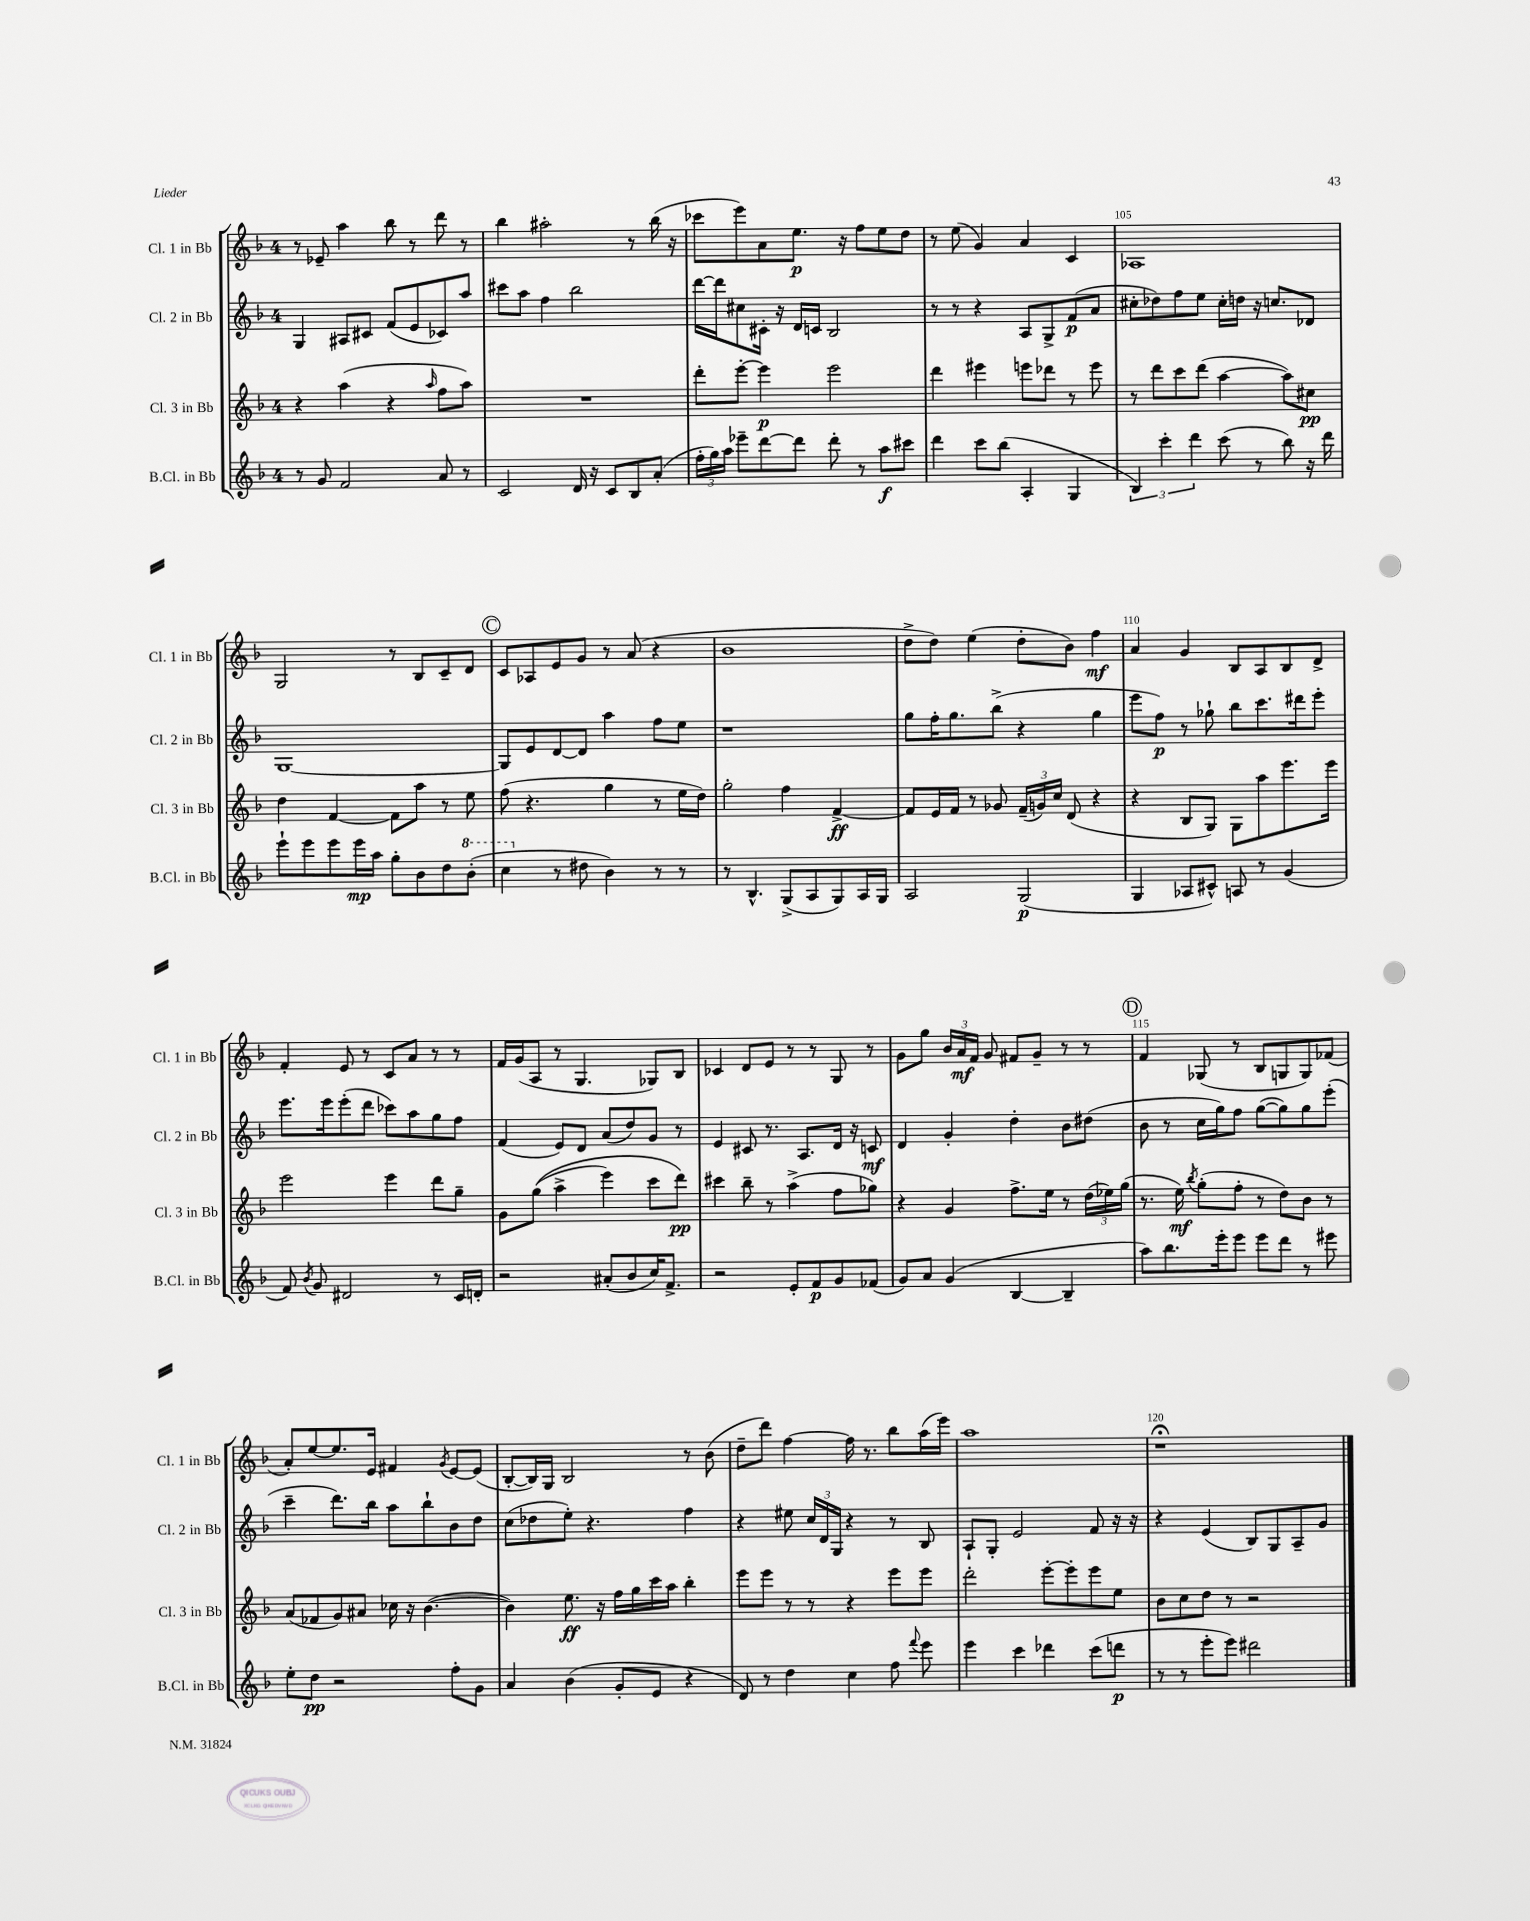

**kern	**dynam	**kern	**dynam	**kern	**dynam	**kern	**dynam
*part4	*part4	*part3	*part3	*part2	*part2	*part1	*part1
*staff4	*staff4	*staff3	*staff3	*staff2	*staff2	*staff1	*staff1
*I"B.Cl. in Bb	*	*I"Cl. 3 in Bb	*	*I"Cl. 2 in Bb	*	*I"Cl. 1 in Bb	*
*I'B.Cl. in Bb	*	*I'Cl. 3 in Bb	*	*I'Cl. 2 in Bb	*	*I'Cl. 1 in Bb	*
*clefG2	*	*clefG2	*	*clefG2	*	*clefG2	*
*k[b-]	*	*k[b-]	*	*k[b-]	*	*k[b-]	*
*M4/4	*	*M4/4	*	*M4/4	*	*M4/4	*
=101	=101	=101	=101	=101	=101	=101	=101
8r	.	4r	.	4G/	.	8r	.
8g/	.	.	.	.	.	8e-X~/	.
2f/	.	(4aa\	.	8A#X/L	.	4aa\	.
.	.	.	.	8c#X/J	.	.	.
.	.	4r	.	(8f/L	.	8bb-\	.
.	.	.	.	8e/	.	8r	.
.	.	16qqaa/	.	.	.	.	.
8a/	.	8ff\L	.	8c-X/)	.	8ddd\	.
8r	.	8aa\J)	.	8aa/J	.	8r	.
=102	=102	=102	=102	=102	=102	=102	=102
2c/	.	1r	.	8ccc#X\L	.	4bb-\	.
.	.	.	.	8aa\J	.	.	.
.	.	.	.	4ff\	.	2aa#X'\	.
16d/	.	.	.	2bb-\	.	.	.
16r	.	.	.	.	.	.	.
8c/L	.	.	.	.	.	.	.
8B-/	.	.	.	.	.	8r	.
(8a'/J	.	.	.	.	.	(16bb-\	.
.	.	.	.	.	.	16r	.
=103	=103	=103	=103	=103	=103	=103	=103
24ff'\LL	.	8ddd'\L	.	[16ddd\LL	.	8ccc-X\L	.
24gg\)	.	.	.	.	.	.	.
.	.	.	.	16ddd\J]	.	.	.
24aa\JJ	.	.	.	.	.	.	.
8eee-X~\L	.	[8eee'\J	.	8cc#X\	.	8eee\)	.
[8ddd\	.	4eee\]	p	16c#X'\Jk	.	8a\	.
.	.	.	.	16r	.	.	.
8ddd\J]	.	.	.	16d/LL	.	8.ee\J	p
.	.	.	.	16cn/JJ	.	.	.
8ddd'\	.	2eee\	.	2B-/	.	.	.
.	.	.	.	.	.	16r	.
8r	.	.	.	.	.	8ff\L	.
8aa\L	f	.	.	.	.	8ee\	.
8ccc#X\J	.	.	.	.	.	8dd\J	.
=104	=104	=104	=104	=104	=104	=104	=104
4ddd\	.	4ddd\	.	8r	.	8r	.
.	.	.	.	8r	.	(8ee\	.
8ccc\L	.	4eee#X\	.	4r	.	4g/)	.
(8bb-\J	.	.	.	.	.	.	.
4A'/	.	8eeen\L	.	8A/L	.	4a/	.
.	.	8ddd-X\J	.	8G^/	.	.	.
4G/	.	8r	.	(8f/	p	4c/	.
.	.	8eee\	.	8a/J	.	.	.
=105	=105	=105	=105	=105	=105	=105	=105
6B-/)	.	8r	.	8cc#X'\L	.	1A-X	.
.	.	8ddd\L	.	8dd-X\)	.	.	.
6ccc'\	.	.	.	.	.	.	.
.	.	8ccc\	.	8ff\	.	.	.
6ddd\	.	.	.	.	.	.	.
.	.	(8ddd\J	.	8ee\J	.	.	.
(8ccc\	.	[4aa\	.	16cc#'\LL	.	.	.
.	.	.	.	16ddn\JJ	.	.	.
8r	.	.	.	16r	.	.	.
.	.	.	.	8.ccn/L	.	.	.
8bb-\)	.	8aa\L])	.	.	.	.	.
16r	.	8cc#X\J	pp	8d-X/J	.	.	.
16ddd\	.	.	.	.	.	.	.
!!LO:LB:g=z
=106	=106	=106	=106	=106	=106	=106	=106
8eee`\L	.	4dd\	.	[1G	.	2G/	.
8eee\	.	.	.	.	.	.	.
8eee\	.	[4f/	.	.	.	.	.
16eee\L	mp	.	.	.	.	.	.
16aa\JJ	.	.	.	.	.	.	.
8gg'\L	.	8f\L]	.	.	.	8r	.
8b-\	.	8aa\J	.	.	.	8B-/L	.
8dd\	.	8r	.	.	.	8c~/	.
*8va	*	*	*	*	*	*	*
(8bb-'\J	.	8ee\	.	.	.	8d/J	.
!!LO:REH:place=s1:t=C
=107	=107	=107	=107	=107	=107	=107	=107
4ccc\	.	(8ff\	.	8G/L]	.	8c/L	.
.	.	4.r	.	8e/	.	8A-X/	.
*X8va	*	*	*	*	*	*	*
8r	.	.	.	[8d/	.	8e/	.
8dd#X\	.	.	.	8d/J]	.	8g/J	.
4b-\)	.	4gg\	.	4aa\	.	8r	.
.	.	.	.	.	.	(8a/	.
8r	.	8r	.	8ff\L	.	4r	.
8r	.	16ee\LL	.	8ee\J	.	.	.
.	.	16dd\JJ)	.	.	.	.	.
=108	=108	=108	=108	=108	=108	=108	=108
8r	.	2gg'\	.	1r	.	1b-	.
4.B-^^/	.	.	.	.	.	.	.
(8G^/L	.	4ff\	.	.	.	.	.
8A/	.	.	.	.	.	.	.
8G/)	.	[4f^/	ff	.	.	.	.
16A/L	.	.	.	.	.	.	.
16G/JJ	.	.	.	.	.	.	.
=109	=109	=109	=109	=109	=109	=109	=109
2A/	.	8f/L]	.	8gg\L	.	8dd^\L	.
.	.	16e/L	.	16ff'\K	.	8dd\J)	.
.	.	16f/JJ	.	8.gg\	.	.	.
.	.	8r	.	.	.	(4ee\	.
.	.	8g-X/	.	(8bb-^\J	.	.	.
(2G/	p	(24f~/LL	.	4r	.	8dd'\L	.
.	.	24gn/)	.	.	.	.	.
.	.	24cc/JJ	.	.	.	.	.
.	.	(8d/	.	.	.	8b-\J)	.
.	.	4r	.	4gg\	.	4ff\	mf
=110	=110	=110	=110	=110	=110	=110	=110
4G/	.	4r	.	8eee\L	.	4a/	.
.	.	.	.	8ff\J)	p	.	.
8A-X/L	.	8B-/L	.	8r	.	4g/	.
8c#X^^/J)	.	8G/J)	.	8gg-X`\	.	.	.
8An/	.	8G\L	.	8bb-\L	.	8B-/L	.
8r	.	8aa\	.	8.ccc\	.	8A/	.
(4g/	.	8.eee\	.	.	.	8B-/	.
.	.	.	.	16ddd#X\k	.	.	.
.	.	.	.	8eee'\J	.	8d^/J	.
.	.	16eee\Jk	.	.	.	.	.
!!LO:LB:g=z
=111	=111	=111	=111	=111	=111	=111	=111
8f/)	.	2eee\	.	8.eee\L	.	4f'/	.
8qb-/	.	.	.	.	.	.	.
8g/	.	.	.	.	.	.	.
.	.	.	.	16eee\k	.	.	.
2d#X/	.	.	.	(8eee'\	.	8e/	.
.	.	.	.	8ddd\J	.	8r	.
.	.	4eee\	.	8ccc-X\L)	.	8c/L	.
.	.	.	.	8aa\	.	8a/J	.
8r	.	8ddd\L	.	8gg\	.	8r	.
16c/LL	.	8gg~\J	.	8ff\J	.	8r	.
16dn'/JJ	.	.	.	.	.	.	.
=112	=112	=112	=112	=112	=112	=112	=112
2r	.	8g\L	.	(4f/	.	16f/LL	.
.	.	.	.	.	.	(16g/J	.
.	.	((8gg\J	.	.	.	8A/J	.
.	.	4aa^\	.	8e/L)	.	8r	.
.	.	.	.	8d/J	.	4.G/	.
(8a#X'/L	.	4eee\)	.	(8a/L	.	.	.
8b-/	.	.	.	8dd/)	.	.	.
16cc/K)	.	8ccc\L	.	8g/J	.	8G-X/L)	.
8.f^/J	.	.	.	.	.	.	.
.	.	8ddd\J)	pp	8r	.	8B-/J	.
=113	=113	=113	=113	=113	=113	=113	=113
2r	.	4ccc#X\	.	4e/	.	4c-X/	.
.	.	8bb-~\	.	8c#X/	.	8d/L	.
.	.	8r	.	8.r	.	8e/J	.
8e'/L	.	(4aa^\	.	.	.	8r	.
.	.	.	.	8.A/L	.	.	.
8f/	p	.	.	.	.	8r	.
8g/	.	8ff\L	.	16d/Jk	.	8G/	.
.	.	.	.	16r	.	.	.
(8f-X/J	.	8gg-X\J)	.	8cn/	mf	8r	.
=114	=114	=114	=114	=114	=114	=114	=114
8g/L)	.	4r	.	4d/	.	8g\L	.
8a/J	.	.	.	.	.	8gg\J	.
(4g/	.	4g/	.	4g'/	.	24b-/LL	.
.	.	.	.	.	.	24a/	mf
.	.	.	.	.	.	24f/JJ	.
.	.	.	.	.	.	8g/	.
[4B-/	.	8.ff^\L	.	4dd'\	.	8f#X/L	.
.	.	.	.	.	.	8g~/J	.
.	.	16ee\Jk	.	.	.	.	.
4B-~/]	.	8r	.	8b-\L	.	8r	.
.	.	(24dd\LL	.	(8dd#X\J	.	8r	.
.	.	24ee-X\)	.	.	.	.	.
.	.	(24gg\JJ	.	.	.	.	.
!!LO:REH:place=s1:t=D
=115	=115	=115	=115	=115	=115	=115	=115
8aa\L)	.	8.r	.	8b-\	.	4f/	.
8.bb-\	.	.	.	8r	.	.	.
.	.	16ee\)	mf	.	.	.	.
.	.	8qbb-/	.	.	.	.	.
.	.	(8gg'\L	.	16cc\LL	.	(8G-X/	.
16eee'\k	.	.	.	16gg\J)	.	.	.
8eee\J	.	8ff'\J	.	8ff\J	.	8r	.
8eee\L	.	8r	.	([8gg\L	.	8B-/L	.
8ddd\J	.	8dd\L)	.	8gg\])	.	8Gn/	.
8r	.	8b-\J	.	8gg\	.	8G/)	.
8eee#X\	.	8r	.	(8eee'\J	.	(8f-X/J	.
!!LO:LB:g=z
=116	=116	=116	=116	=116	=116	=116	=116
8ee'\L	.	(8a/L	.	4ccc~\	.	8a'/L)	.
8dd\J	pp	8f-X/	.	.	.	[8ee/	.
2r	.	8g/)	.	8.ddd\L)	.	8.ee/]	.
.	.	8a#X/J	.	.	.	.	.
.	.	.	.	16bb-\Jk	.	16e/Jk	.
.	.	16cc-X\	.	8aa\L	.	4f#X/	.
.	.	16r	.	.	.	.	.
.	.	([4.b-\	.	8bb-`\	.	.	.
.	.	.	.	.	.	8qg/	.
8ff'\L	.	.	.	8b-\	.	[8e/L	.
8g\J	.	.	.	8dd\J	.	(8e/J]	.
=117	=117	=117	=117	=117	=117	=117	=117
4a/	.	4b-\])	.	(8cc\L	.	[8B-'/L	.
.	.	.	.	8dd-X\	.	16B-/L])	.
.	.	.	.	.	.	16G/JJ	.
(4b-\	.	8.ee\	ff	8ee'\J)	.	2B-/	.
.	.	.	.	4.r	.	.	.
.	.	16r	.	.	.	.	.
8g'/L	.	16ff\LL	.	.	.	.	.
.	.	16gg\	.	.	.	.	.
8e/J	.	16ccc\	.	.	.	.	.
.	.	16aa\JJ	.	.	.	.	.
4r	.	4bb-'\	.	4ff\	.	8r	.
.	.	.	.	.	.	(8b-\	.
=118	=118	=118	=118	=118	=118	=118	=118
8d/)	.	8eee\L	.	4r	.	8dd~\L	.
8r	.	8eee\J	.	.	.	8ddd\J)	.
4dd\	.	8r	.	8ee#X\	.	[4ff\	.
.	.	8r	.	24cc/LL	.	.	.
.	.	.	.	24d/	.	.	.
.	.	.	.	24G/JJ	.	.	.
4cc\	.	4r	.	4r	.	16ff\]	.
.	.	.	.	.	.	8.r	.
8ff\	.	8eee\L	.	8r	.	8bb-\L	.
8qqfff/	.	.	.	.	.	.	.
8eee\	.	8eee\J	.	8B-/	.	(16aa\L	.
.	.	.	.	.	.	16eee\JJ)	.
=119	=119	=119	=119	=119	=119	=119	=119
4eee\	.	2ddd'\	.	8A`/L	.	1aa	.
.	.	.	.	8G'/J	.	.	.
4ccc\	.	.	.	2e/	.	.	.
4ddd-X\	.	[8eee'\L	.	.	.	.	.
.	.	8eee'\]	.	.	.	.	.
(8ccc\L	.	8eee\	.	8f/	.	.	.
8dddn\J	p	8ee\J	.	16r	.	.	.
.	.	.	.	16r	.	.	.
=120	=120	=120	=120	=120	=120	=120	=120
8r	.	8b-\L	.	4r	.	1r;<	.
8r	.	8cc\	.	.	.	.	.
8eee'\L	.	8dd\J	.	(4e/	.	.	.
8eee\J)	.	8r	.	.	.	.	.
2ddd#X\	.	2r	.	8B-/L)	.	.	.
.	.	.	.	8G/	.	.	.
.	.	.	.	8A~/	.	.	.
.	.	.	.	8g/J	.	.	.
==	==	==	==	==	==	==	==
*-	*-	*-	*-	*-	*-	*-	*-
